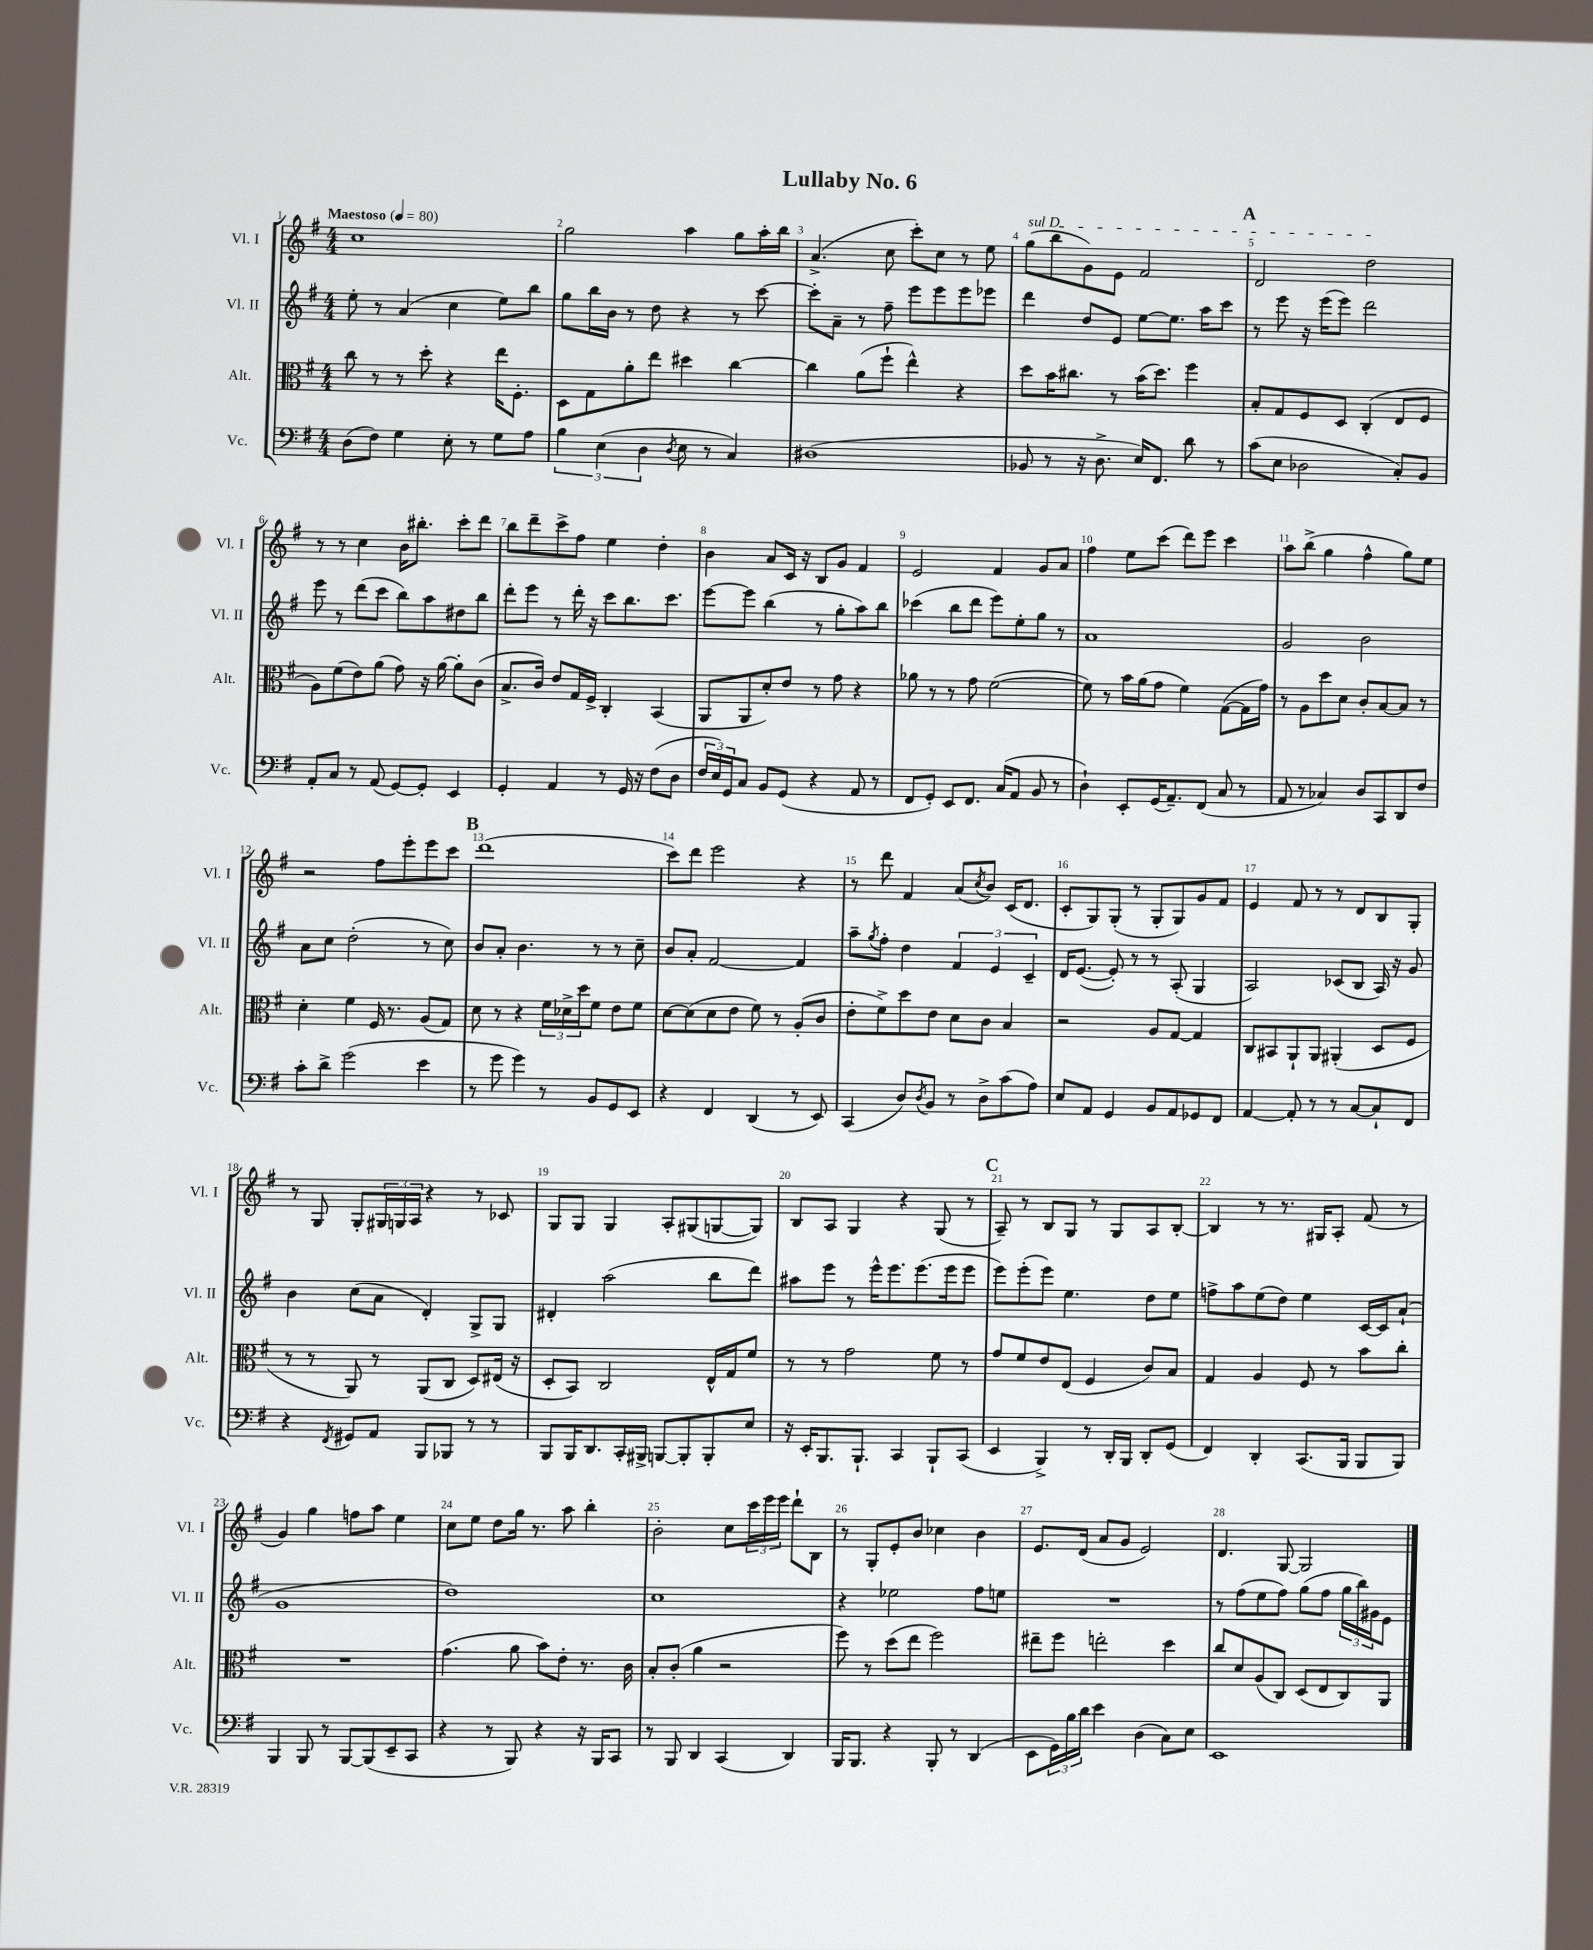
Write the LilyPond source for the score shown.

\header { title = "Lullaby No. 6" }
<<
\new StaffGroup <<
\new Staff = "s0" \with { instrumentName = "Vl. I" shortInstrumentName = "Vl. I" } {
    \clef treble \key g \major \numericTimeSignature \time 4/4 \tempo "Maestoso" 4 = 80
    c''1 |
    g''2 a''4 g''8 a''16-. b''16 |
    a'4.->( c''8 c'''8-.) c''8 r8 e''8 |
    \once \override TextSpanner.bound-details.left.text = \markup { \italic "sul D" } g''8\startTextSpan( b''8 g'8) e'8 fis'2 |
    \mark \markup { \bold "A" } d'2 d''2\stopTextSpan |
    r8 r8 c''4 b'16 bis''8.-. c'''8-. d'''8 |
    b''8 d'''8-- c'''8-> fis''8 e''4 d''4-. |
    b'4 a'8 c'16 r16 b8 g'8 fis'4 |
    e'2 fis'4 g'8 a'8 |
    fis''4 e''8 c'''8( d'''8) e'''8 c'''4 |
    a''8 b''8->( g''4 fis''4-^ g''8) e''8 |
    r2 fis''8 e'''8-. e'''8 c'''8 |
    \mark \markup { \bold "B" } d'''1( |
    c'''8) d'''8 e'''2 r4 |
    r8 d'''8 fis'4 a'8( \acciaccatura { c''8 } b'8) c'16( d'8. |
    c'8-. g8) g8-.( r8 g8-. g8) g'8 fis'8 |
    e'4 fis'8 r8 r8 d'8 b8 g8-. |
    r8 g8 g8-. \tuplet 3/2 { gis16 g16 a16 } r4 r8 ces'8 |
    g8 g8 g4 a8-. gis8( g8~ g8) |
    b8 a8 g4 r4 g8( r8 |
    \mark \markup { \bold "C" } a8--) r8 b8 g8 r8 g8 a8 b8~-. |
    b4 r8 r8. gis16 a8-. fis'8( r8 |
    g'4) g''4 f''8 a''8 e''4 |
    c''8 e''8 d''8 g''16 r8. a''8 b''4-. |
    b'2-. c''8 \tuplet 3/2 { c'''16 e'''16 e'''16 } d'''8-! b8 |
    r8 g8-. e'8-. b'8 ces''4 b'4 |
    e'8. d'16( a'8 g'8 e'2) |
    d'4. g8~ g2 \bar "|." |
}
\new Staff = "s1" \with { instrumentName = "Vl. II" shortInstrumentName = "Vl. II" } {
    \clef treble \key g \major \numericTimeSignature \time 4/4
    e''8-. r8 a'4( c''4 e''8) b''8 |
    g''8 b''16 b'16 r8 d''8 r4 r8 c'''8~ |
    c'''8-. a'8-- r8 fis''8-- e'''8 e'''8 e'''8 ees'''8 |
    d'''4 d''8 e'8 e''8~ e''8. a''16 c'''8 |
    \mark \markup { \bold "A" } r8 e'''8 r16 e'''16( e'''8) d'''2 |
    e'''8 r8 d'''8( c'''8 b''8) a''8 dis''8 b''8 |
    d'''8-. e'''8 r8 d'''16-. r16 c'''8 b''8. c'''8. |
    e'''8~ e'''8 b''4( r8 g''8-. a''8) b''8 |
    ces'''4( b''8 d'''8 e'''8) e''8-. g''8 r8 |
    a'1 |
    g'2 b'2 |
    a'8 c''8 d''2-.( r8 c''8) |
    \mark \markup { \bold "B" } b'8 a'8-. b'4. r8 r8 c''8-- |
    b'8 a'8-. fis'2~ fis'4 |
    a''8-- \acciaccatura { g''8 } fis''8-. d''4 \tuplet 3/2 { fis'4 e'4 c'4-- } |
    d'16 e'8.~( e'8-.) r8 r8 a8-.( g4 |
    a2) ces'8( b8 a16) r16 g'8 |
    b'4 c''8( a'8 d'4-.) g8-> g8 |
    dis'4-. a''2( b''8 d'''8) |
    ais''8 e'''8 r8 e'''16-^ e'''8. e'''8.( e'''16 e'''8 |
    \mark \markup { \bold "C" } e'''8) e'''8-.( e'''8) e''4. d''8 e''8 |
    f''8-> a''8 e''8( d''8) e''4 c'16~ c'16 a'8-!( |
    g'1 |
    d''1) |
    c''1 |
    r4 ees''2 fis''8 e''8 |
    R1 |
    r8 fis''8( e''8 fis''8) g''8( fis''8 \tuplet 3/2 { g''16 b''16) gis'16 } e'8 \bar "|." |
}
\new Staff = "s2" \with { instrumentName = "Alt." shortInstrumentName = "Alt." } {
    \clef alto \key g \major \numericTimeSignature \time 4/4
    c''8 r8 r8 d''8-. r4 e''16 fis8.-. |
    d8 g8 a'8-. e''8 dis''4 c''4~ |
    c''4 a'8( fis''8-! e''4-^) r4 |
    d''8 b'16 cis''8. r8 b'16( d''8.) fis''4 |
    \mark \markup { \bold "A" } b8-. g8 fis8 d8 c4-.( e8 fis8 |
    a8) fis'8( e'8) a'8( g'8) r16 a'16~ a'8-. c'8( |
    b8.-> c'16) e'8 g16 fis16-> c4-. b,4( |
    a,8 a,8 d'8-.) e'8 r8 g'8 r4 |
    aes'8 r8 r8 g'8 fis'2~( |
    fis'8) r8 b'16 a'16( g'8 fis'4) g8~( g16 g'16) |
    r8 a8 d''8 d'8 c'8-. b8~ b8 r8 |
    d'4-. fis'4 fis16 r8. a8( g8) |
    \mark \markup { \bold "B" } d'8 r8 r4 \tuplet 3/2 { fis'16 des'16-> d''16 } fis'8 e'8 fis'8 |
    d'8~ d'8( d'8 e'8 fis'8) r8 a8-.( c'8 |
    e'8-. fis'8->) d''8 e'8 d'8 c'8 b4 |
    r2 a8 g8~ g4 |
    c8 bis,8 a,8-! a,8 ais,4-.( d8 fis8 |
    r8 r8 a,8) r8 a,8( c8 d8) eis16( r16 |
    d8-. b,8) c2 e16-^ g16 fis'8 |
    r8 r8 g'2 fis'8 r8 |
    \mark \markup { \bold "C" } g'8 fis'8 e'8 e8( fis4 c'8) b8 |
    g4 a4 fis8 r8 b'8 c''8-. |
    R1 |
    g'4.( a'8 b'8) e'8-. r8. c'16 |
    b8-. c'8-.( a'4 r2 |
    fis''8) r8 d''8( e''8 fis''2) |
    eis''8-- fis''8 e''2-. d''4 |
    c''8 d'8 a8( c8) d8( e8 c8) a,8 \bar "|." |
}
\new Staff = "s3" \with { instrumentName = "Vc." shortInstrumentName = "Vc." } {
    \clef bass \key g \major \numericTimeSignature \time 4/4
    d8( fis8) g4 e8-. r8 g8 a8 |
    \tuplet 3/2 { b4 e4( d4 } \acciaccatura { d8 } e8 r8 c4) |
    dis1( |
    bes,8 r8 r16 d8.-> e16) fis,8. d'8 r8 |
    \mark \markup { \bold "A" } c'8( e8 des2 c8-.) b,8 |
    a,8-. c8 r8 a,8( g,8~) g,8-. e,4 |
    g,4-. a,4 r8 g,16 r16 fis8( d8 |
    \tuplet 3/2 { fis16 e16) g,16 } c8 b,8 g,8( r4 a,8 r8 |
    fis,8 g,8-.) e,8 fis,8. c16( a,8 b,8 r8 |
    d4-!) e,8-. g,16( a,8.--) fis,8( c8 r8 |
    a,8 r8 ces4) d8 c,8 d,8 fis8 |
    c'8-. d'8-> g'2( e'4 |
    \mark \markup { \bold "B" } r8 g'8 g'4) r8 b,8 g,8 e,8 |
    r4 fis,4 d,4( r8 e,8) |
    c,4( d8) \acciaccatura { d8 } b,8 r8 d8-> c'8( a8) |
    e8 a,8 g,4 b,8 a,8 ges,8 fis,8 |
    a,4~ a,8-. r8 r8 c8~ c8-! fis,8 |
    r4 \acciaccatura { fis,8 } gis,8 a,8 b,,8 bes,,8 r8 r8 |
    b,,8 b,,16 d,8. c,16-. bis,,16-> b,,8~ b,,8-. b,,8-. e8 |
    r16 e,16-. b,,8. b,,8.-! c,4 b,,8-! c,8( |
    \mark \markup { \bold "C" } e,4 b,,4->) r8 d,16-. b,,16 d,8-. g,8( |
    fis,4) d,4-. c,8.( b,,16 b,,8 b,,8) |
    b,,4 b,,8 r8 b,,8~ b,,8( e,8-- c,8 |
    r4 r8 b,,8) r4 r16 b,,16 c,8 |
    r8 b,,8 d,4 c,4( d,4) |
    b,,16 b,,8. r4 b,,8-. r8 d,4( |
    e,8 \tuplet 3/2 { g,16) b16 d'16 } e'4 d4( c8) e8 |
    e,1 \bar "|." |
}
>>
>>
\layout { \context { \Score \override BarNumber.break-visibility = ##(#f #t #t) barNumberVisibility = #all-bar-numbers-visible } }
